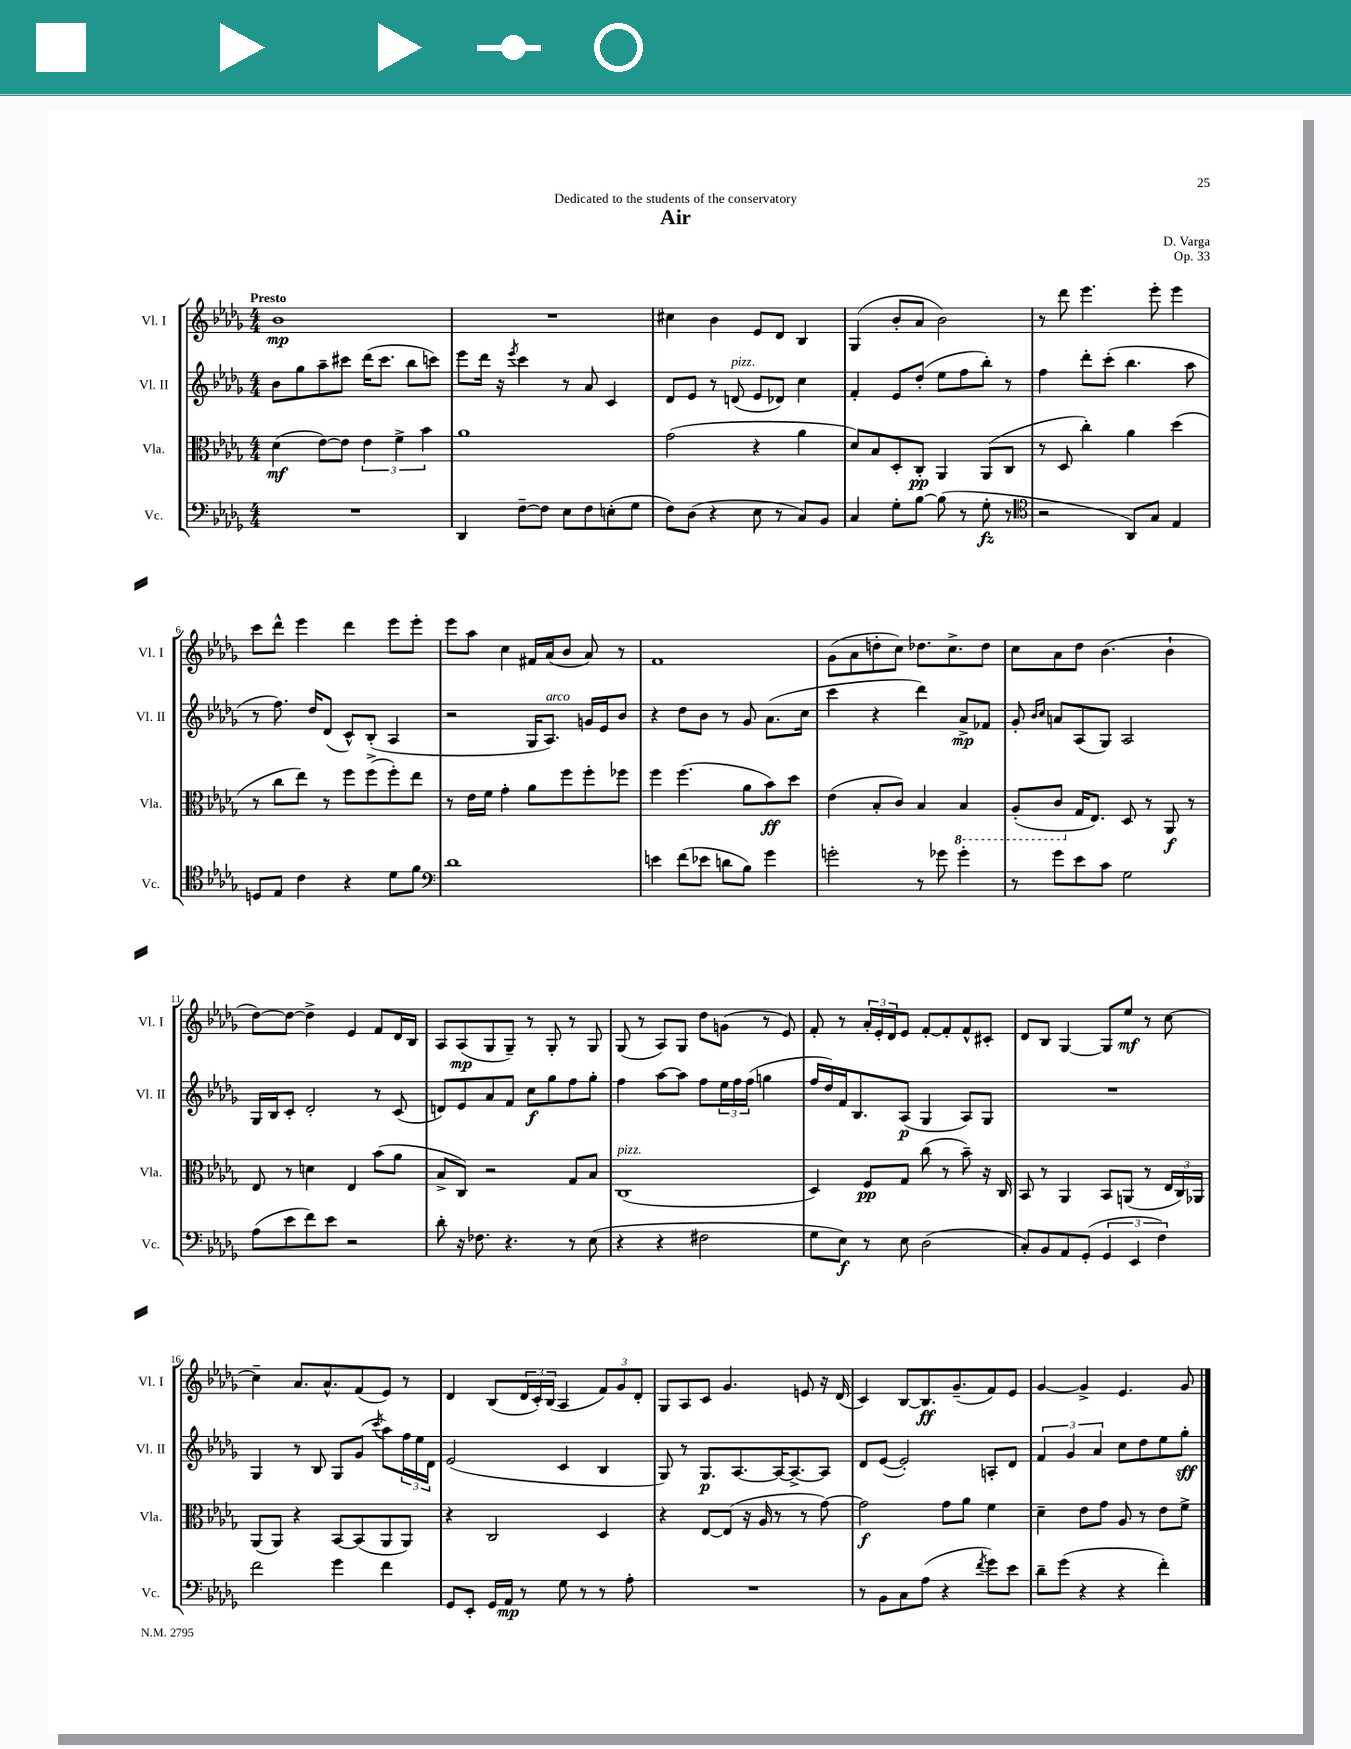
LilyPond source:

\header { title = "Air" composer = "D. Varga" dedication = "Dedicated to the students of the conservatory" opus = "Op. 33" }
<<
\new StaffGroup <<
\new Staff = "s0" \with { instrumentName = "Vl. I" shortInstrumentName = "Vl. I" } {
    \clef treble \key des \major \numericTimeSignature \time 4/4 \tempo "Presto"
    bes'1\mp |
    R1 |
    cis''4 bes'4 ees'8 des'8 bes4 |
    ges4( bes'8-. aes'8 bes'2) |
    r8 des'''8 ees'''4. ees'''8-. ees'''4 |
    c'''8 des'''8-^ ees'''4 des'''4 ees'''8 ees'''8-. |
    ees'''8 aes''8 c''4 fis'16 aes'16( bes'8 aes'8) r8 |
    f'1 |
    ges'8( aes'8 d''8-. c''8) des''8. c''8.-> des''8 |
    c''8 aes'8 des''8 bes'4.( bes'4-! |
    des''8~) des''8~ des''4-> ees'4 f'8 des'16 bes16 |
    aes8 aes8\mp( ges8 ges8--) r8 ges8-. r8 ges8 |
    ges8( r8 aes8) ges8 des''8 g'8( r8 ees'8) |
    f'8-. r8 \tuplet 3/2 { aes'16-. ees'16-. des'16 } ees'8 f'8~-. f'8-. f'8-^ cis'8-. |
    des'8 bes8 ges4~ ges8 ees''8\mf r8 c''8~ |
    c''4-- aes'8. aes'8.-^ f'8( ees'8) r8 |
    des'4 bes8( \tuplet 3/2 { des'16 c'16-.) bes16( } aes4 \tuplet 3/2 { f'8) ges'8 des'8-. } |
    ges8 aes8 c'8 ges'4. e'8 r16 des'16( |
    c'4) bes8~ bes8.\ff ges'8.--( f'8) ees'8 |
    ges'4~ ges'4-> ees'4. ges'8 \bar "|." |
}
\new Staff = "s1" \with { instrumentName = "Vl. II" shortInstrumentName = "Vl. II" } {
    \clef treble \key des \major \numericTimeSignature \time 4/4
    bes'8 ges''8 aes''8-- cis'''8 des'''16( cis'''8. bes''8 c'''8) |
    ees'''8 des'''16 r16 \acciaccatura { ees'''8 } c'''4 r8 aes'8 c'4 |
    des'8 ees'8 r8 d'8^\markup { \italic "pizz." }( ees'8 des'8) c''4 |
    f'4-. ees'8 des''8-.( ees''8 f''8 bes''8-.) r8 |
    f''4 des'''8-. c'''8-.( bes''4. aes''8 |
    r8 f''8.) des''16 des'8( c'8-^) bes8-.( aes4 |
    r2 ges16 aes8.^\markup { \italic "arco" }) g'16 ees'16 bes'8 |
    r4 des''8 bes'8 r8 ges'8 aes'8.( c''16 |
    c'''4 r4 des'''4) aes'8->\mp fes'8 |
    ges'8-. \grace { bes'16 c''16 } a'8 aes8( ges8) aes2 |
    ges16 bes16 c'8-. des'2-. r8 c'8( |
    d'8) ees'8 aes'8 f'8 c''8\f ges''8 f''8 ges''8-. |
    f''4 aes''8~ aes''8 f''8 \tuplet 3/2 { ees''16 f''16 f''16( } g''4 |
    f''16 des''16) f'16 bes8. aes8\p( ges4 aes8) ges8 |
    R1 |
    ges4 r8 bes8 ges8 ges'8( \acciaccatura { c'''8 } aes''8) \tuplet 3/2 { f''16 ees''16 des'16 } |
    ees'2( c'4 bes4 |
    ges8) r8 ges8.\p aes8.~ aes16~ aes8.~-> aes8 |
    des'8 ees'8~( ees'2-.) a8-. des'8 |
    \tuplet 3/2 { f'4 ges'4 aes'4 } c''8 des''8 ees''8 ges''8-.\sff \bar "|." |
}
\new Staff = "s2" \with { instrumentName = "Vla." shortInstrumentName = "Vla." } {
    \clef alto \key des \major \numericTimeSignature \time 4/4
    des'4\mf( ees'8~) ees'8 \tuplet 3/2 { ees'4 f'4-> bes'4 } |
    aes'1 |
    ges'2( r4 aes'4 |
    des'8) bes8 des8-. c8-.\pp aes,4 aes,8( c8 |
    r8 des8 c''4-.) aes'4 des''4( |
    r8 c''8 ees''8) r8 f''8 f''8->( f''8-.) ees''8 |
    r8 ees'16 f'16 ges'4-. aes'8 f''8 f''8-. fes''8 |
    f''4 f''4.( aes'8 bes'8\ff) des''8 |
    ees'4( bes8-. c'8) bes4 \ottava #-1 bes,4 |
    aes,8-.( c8 \ottava #0 ges16 ees8.) des8 r8 aes,8\f r8 |
    ees8 r8 d'4 ees4 bes'8( aes'8 |
    bes8-> c8) r2 ges8 bes8 |
    c1^\markup { \italic "pizz." }( |
    des4) f8\pp ges8 c''8( r8 bes'8--) r16 c16 |
    bes,8 r8 aes,4 bes,8 a,8( r8 \tuplet 3/2 { ees16 c16) aes,16 } |
    aes,8( aes,8) r4 bes,8~ bes,8( aes,8 aes,8) |
    r4 c2 des4 |
    r4 ees8~ ees8( r16 aes16 r8 r8 ges'8~) |
    ges'2\f ges'8 aes'8 f'4 |
    des'4-- ees'8 ges'8 aes8 r8 ees'8 f'8-> \bar "|." |
}
\new Staff = "s3" \with { instrumentName = "Vc." shortInstrumentName = "Vc." } {
    \clef bass \key des \major \numericTimeSignature \time 4/4
    R1 |
    des,4 f8~-- f8 ees8 f8 e8-.( ges8 |
    f8) des8( r4 ees8 r8 c8) bes,8 |
    c4 ges8-. bes8~ bes8( r8 ges8-.\fz r8 |
    \clef tenor r2 aes,8) ges8 ees4 |
    d8 ees8 c'4 r4 des'8 f'8 |
    \clef bass des'1 |
    e'4 f'8( ees'8 d'8 bes8) ges'4 |
    g'2-. r8 ges'8 ges'4-. |
    r8 ges'8 ees'8 c'8 ges2 |
    aes8( ees'8 f'8) ees'8 r2 |
    des'8-. r16 fes8. r4. r8 ees8( |
    r4 r4 fis2 |
    ges8 ees8\f) r8 ees8 des2( |
    c8-.) bes,8 aes,8 ges,8-.( \tuplet 3/2 { ges,4 ees,4 f4) } |
    f'2 ges'4 f'4 |
    ges,8 ees,8-. ges,16 aes,16\mp r8 ges8 r8 r8 aes8-. |
    R1 |
    r8 bes,8 c8 aes8( r4 \acciaccatura { f'8 } ges'8) ees'8 |
    des'8-- ges'8( r4 r4 f'4-.) \bar "|." |
}
>>
>>
